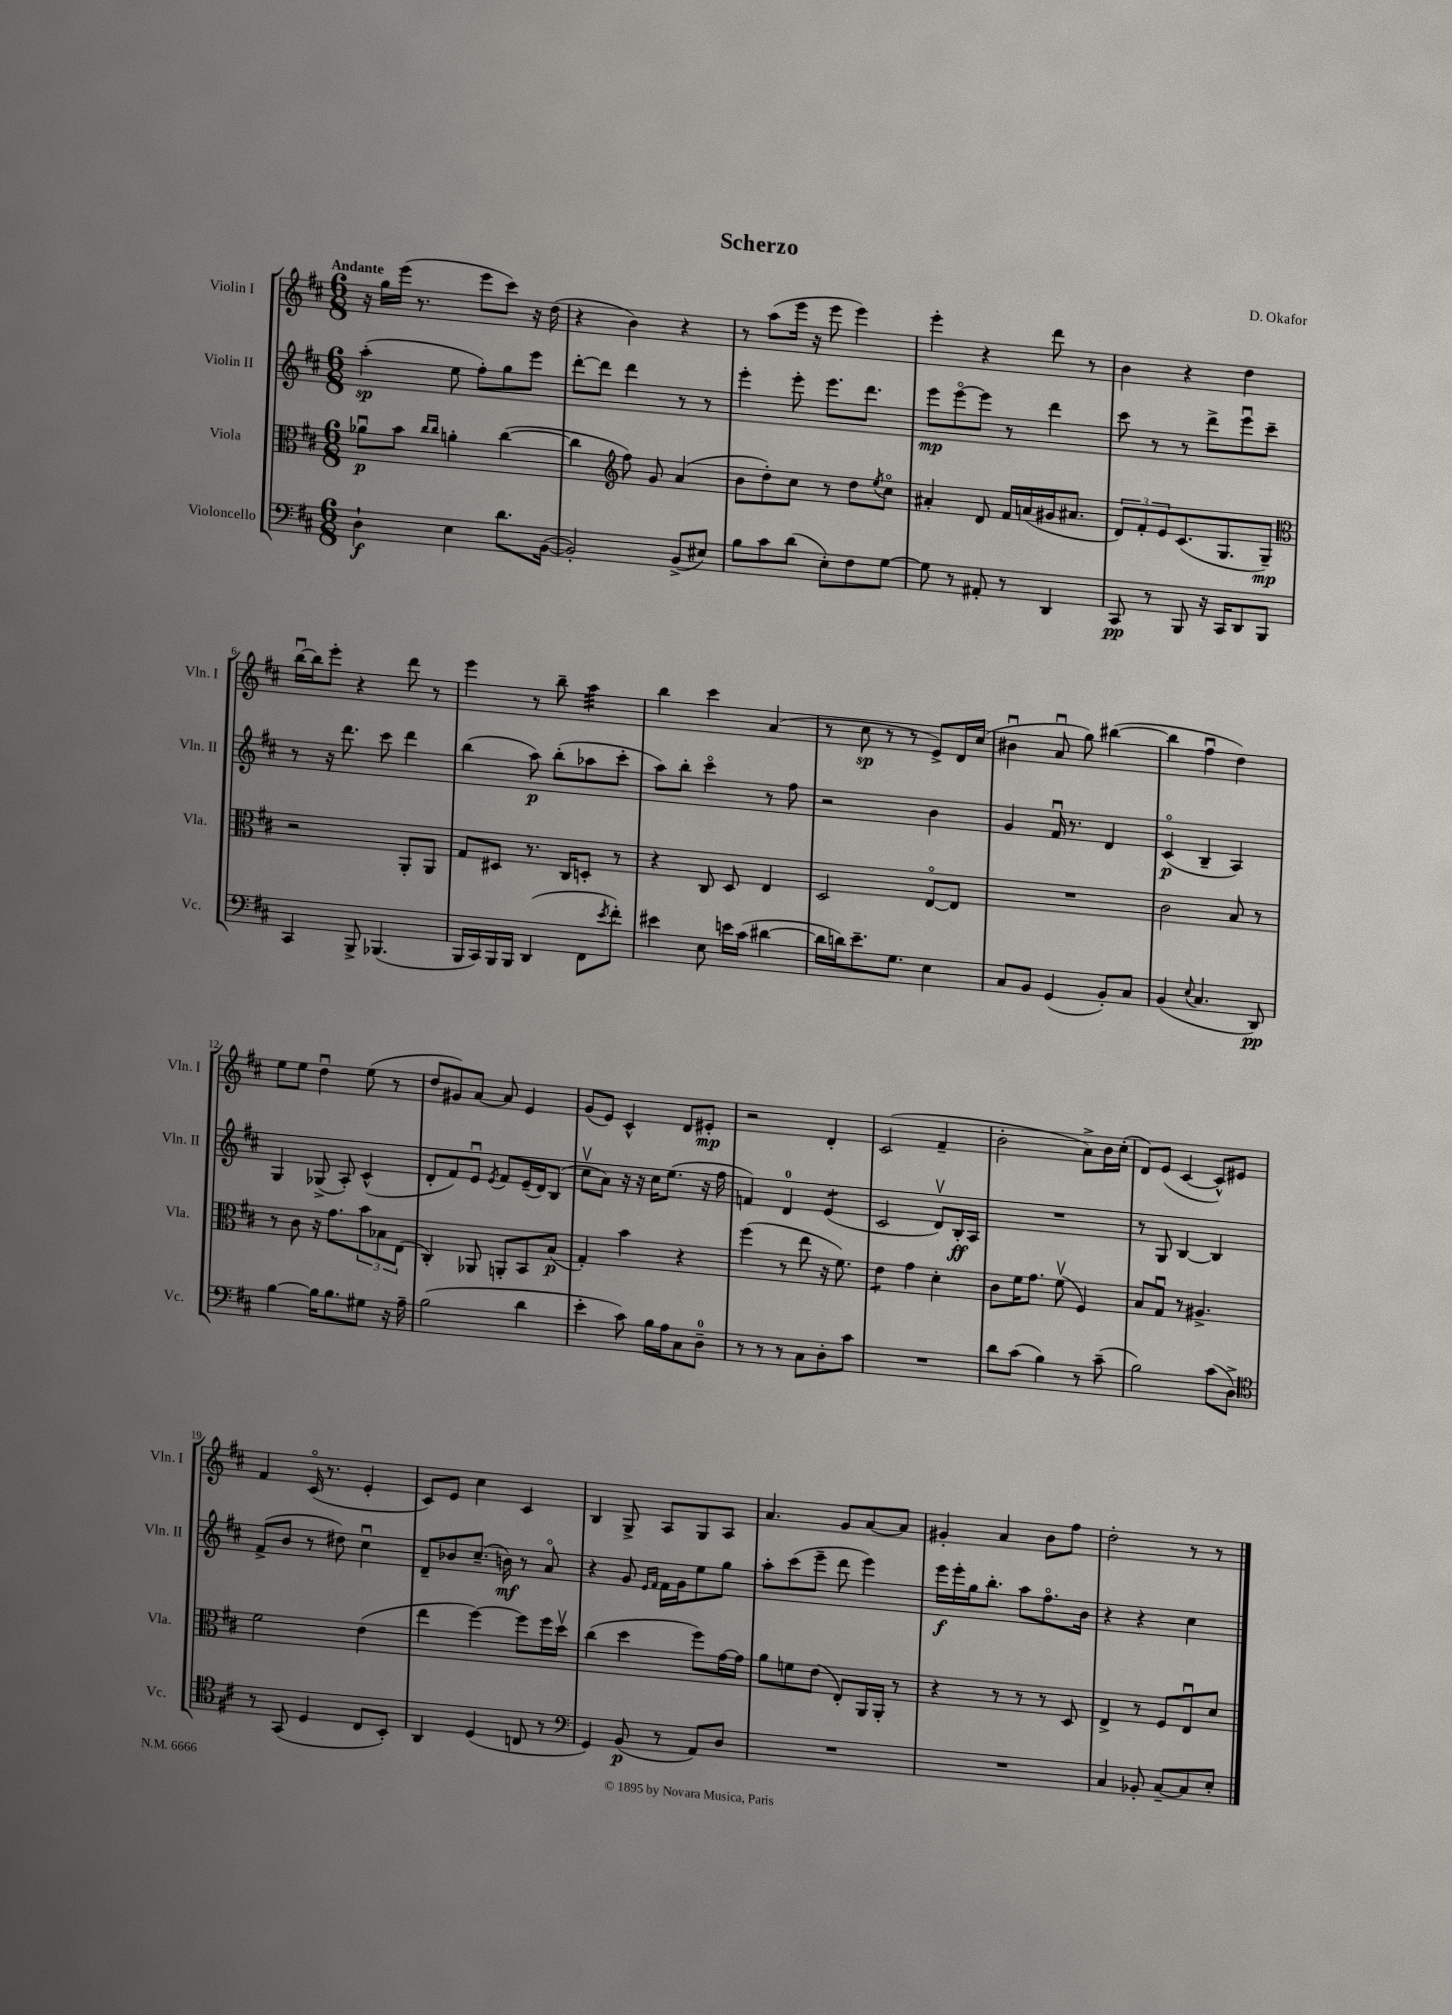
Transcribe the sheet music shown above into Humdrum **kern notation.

**kern	**kern	**kern	**kern
*staff4	*staff3	*staff2	*staff1
*clefF4	*clefC3	*clefG2	*clefG2
*k[f#c#]	*k[f#c#]	*k[f#c#]	*k[f#c#]
*M6/8	*M6/8	*M6/8	*M6/8
4D`	8a-u	(4aa'	16r
.	.	.	16gg
.	8b	.	(16eee
.	.	.	8.r
.	16qqcc#	.	.
.	16qqcc#	.	.
4E	4a'	8ee	.
.	.	8ff#')	8eee
8.d	([4cc#	8gg	8ccc#)
.	.	8eee	16r
([16BB	.	.	(16dd
=	=	=	=
2BB'])	4cc#]	[8ddd'	4r
.	.	8ddd]	.
*	*clefG2	*	*
.	8ff#)	4ddd	4b)
.	8g	.	.
(8BB^	(4a	8r	4r
8E#)	.	8r	.
=	=	=	=
8B	8b	4eee'	8r
8c#	8dd')	.	(8aa
(8d	8cc#	8eee'	16eee
.	.	.	16r
8E')	8r	8.eee	8eee
8F#	8dd	.	4eee)
.	.	8.ddd	.
.	8qee	.	.
[8G	8cc#o	.	.
=	=	=	=
8G]	4a#'	8eee	4eee'
8r	.	[8eeeo	.
8AA#'	8d	8eee]	4r
8r	16f#	8r	.
.	(16a	.	.
4DD	16g#	4ddd	8ddd
.	8.a#	.	.
.	.	.	8r
=	=	=	=
8CC#	12d)	8ccc#	4b
.	12f#'	.	.
8r	.	8r	.
.	12e	.	.
8BBB	(8.c#	8r	4r
16r	.	8ddd^	.
16CC#	8.G	.	.
8DD	.	8eeeu	4dd
8BBB	8G~)	8ccc#~	.
=	=	=	=
*	*clefC3	*	*
4CC#	2r	8r	[16bbu
.	.	.	16bb]
.	.	16r	8eee'
.	.	8.ddd	.
8BBB^	.	.	4r
(4.BBB-	.	8ccc#	.
.	8AA'	4ddd	8ddd
.	8AA	.	8r
=	=	=	=
16BBB	8G	(4bb	4eee
16CC#)	.	.	.
16BBB	8D#	.	.
16BBB	.	.	.
(4DD	8.r	8aa)	8r
.	.	(8bb'	8bb~
.	16C#	.	.
8FF#	8D'	8aa-	4aa
8qe	.	.	.
8f#')	8r	8ccc#'	.
=	=	=	=
4e#	4r	8aa)	4bb
.	.	8bb'	.
8E	8C#	4ccc#o	4ccc#
16e	8D	.	.
(16c#	.	.	.
[4d#	4E	8r	(4a
.	.	8ff#	.
=	=	=	=
16d#]	2D	2r	8r
16d)	.	.	.
8.e~	.	.	8cc#
.	.	.	8r
8.G	.	.	.
.	.	.	8r
4E	[8Eo	4b	8e^)
.	8E]	.	16d
.	.	.	(16cc#
=	=	=	=
8C#	2.r	4g	4b#u
8BB	.	.	.
(4GG	.	16f#u	8au
.	.	8.r	.
.	.	.	8gg)
8BB')	.	4d	([4bb#
8C#	.	.	.
=	=	=	=
(4BB	2c#	(4c#o	4bb#]
8qqE	.	.	.
4.C#	.	4B~	4ff#u
.	8B	4A)	4dd)
8DD)	8r	.	.
=	=	=	=
[4B	8r	4G	8ee
.	8c#	.	8ee
16B]	16r	(8G-^	4ddu
8.B	8.g	.	.
.	.	8A')	.
8G#	12b	(4c#^^	(8ee
.	12B-	.	.
16r	.	.	8r
.	(12E	.	.
16A~	.	.	.
=	=	=	=
(2B	4C#')	8d'	8dd
.	.	8f#)	8g#)
.	8AA-	8eu	[8a
.	.	8qe	.
.	8AA'	8f#	8a]
4d	8BB	(16e~	4e
.	.	16d)	.
.	(8B	(8B	.
=	=	=	=
4e'	4G')	8cc#v	(8g
.	.	8a)	8e)
8c#)	4b	16r	4c#^^
.	.	16r	.
16B	.	16cc#	.
16A	.	(8.ee	.
8C#	4r	.	8d
8D~	.	16r	8e#'
.	.	16ff#	.
=	=	=	=
8r	(4ff#	4f)	2r
8r	.	.	.
8r	8r	4d	.
8C#	8ee	.	.
8D'	16r	(4e	4d'
.	8.f#)	.	.
8c#	.	.	.
=	=	=	=
2.r	4e	2c#	(2c#
.	4g	.	.
.	4d'	8dv)	4f#~
.	.	16B'	.
.	.	16A	.
=	=	=	=
8d	8c#	2.r	2b'
(8c#	16f#	.	.
.	8.g	.	.
4B)	.	.	.
.	(8f#v	.	.
8r	4F#)	.	8a^)
(8c#~	.	.	16b
.	.	.	(16cc#'
=	=	=	=
2B)	8B	8r	8d)
.	8Gu	8G	(8e
.	8r	[4B	[4c#
.	4.A#^	.	.
(8c#	.	4B]	8c#^^])
8D^)	.	.	8e#
=	=	=	=
*clefC4	*	*	*
8r	2f#	(8f#^	4f#
(8GG	.	8b	.
4D	.	8r	(16c#o
.	.	.	8.r
.	.	8dd#)	.
8C#	(4e	4cc#u	4e'
8BB')	.	.	.
=	=	=	=
4AA	4ee	8d~	8c#)
.	.	8b-	8e
(4D	[4ff#)	(8.cc#~	4cc#
.	.	16b)	.
8C	8ff#]	8r	4c#
8r	16ff#	8ao	.
.	16ddv	.	.
=	=	=	=
*clefF4	*	*	*
4GG)	(4cc#	4r	4B
(8BB	4dd	8g	8G^
.	.	16qqe	.
.	.	16qqf#	.
8r	.	16f#	8A
.	.	16g	.
8AA)	8ff#)	8ee	8G
8D	[16g	8gg	8A
.	16g]	.	.
=	=	=	=
2.r	8a	8aa'	4.a
.	8f	(8ccc#	.
.	(8e	8eee~	.
.	8E')	8ddd	8g
.	16AA	4eee)	[8a
.	16AA'	.	.
.	8r	.	8a]
=	=	=	=
2.r	4r	16eee	4g#'
.	.	16eee'	.
.	.	16gg	.
.	.	8.bb'	.
.	8r	.	4a
.	8r	8aa	.
.	8r	8.ff#o	8b
.	8D	.	8ff#
.	.	16b	.
=	=	=	=
4C#	4E^	4r	2dd'
8BB-'	8r	4r	.
[8C#~	8F#	.	.
8C#]	8Eu	4cc#	8r
8E'	8d	.	8r
==	==	==	==
*-	*-	*-	*-
